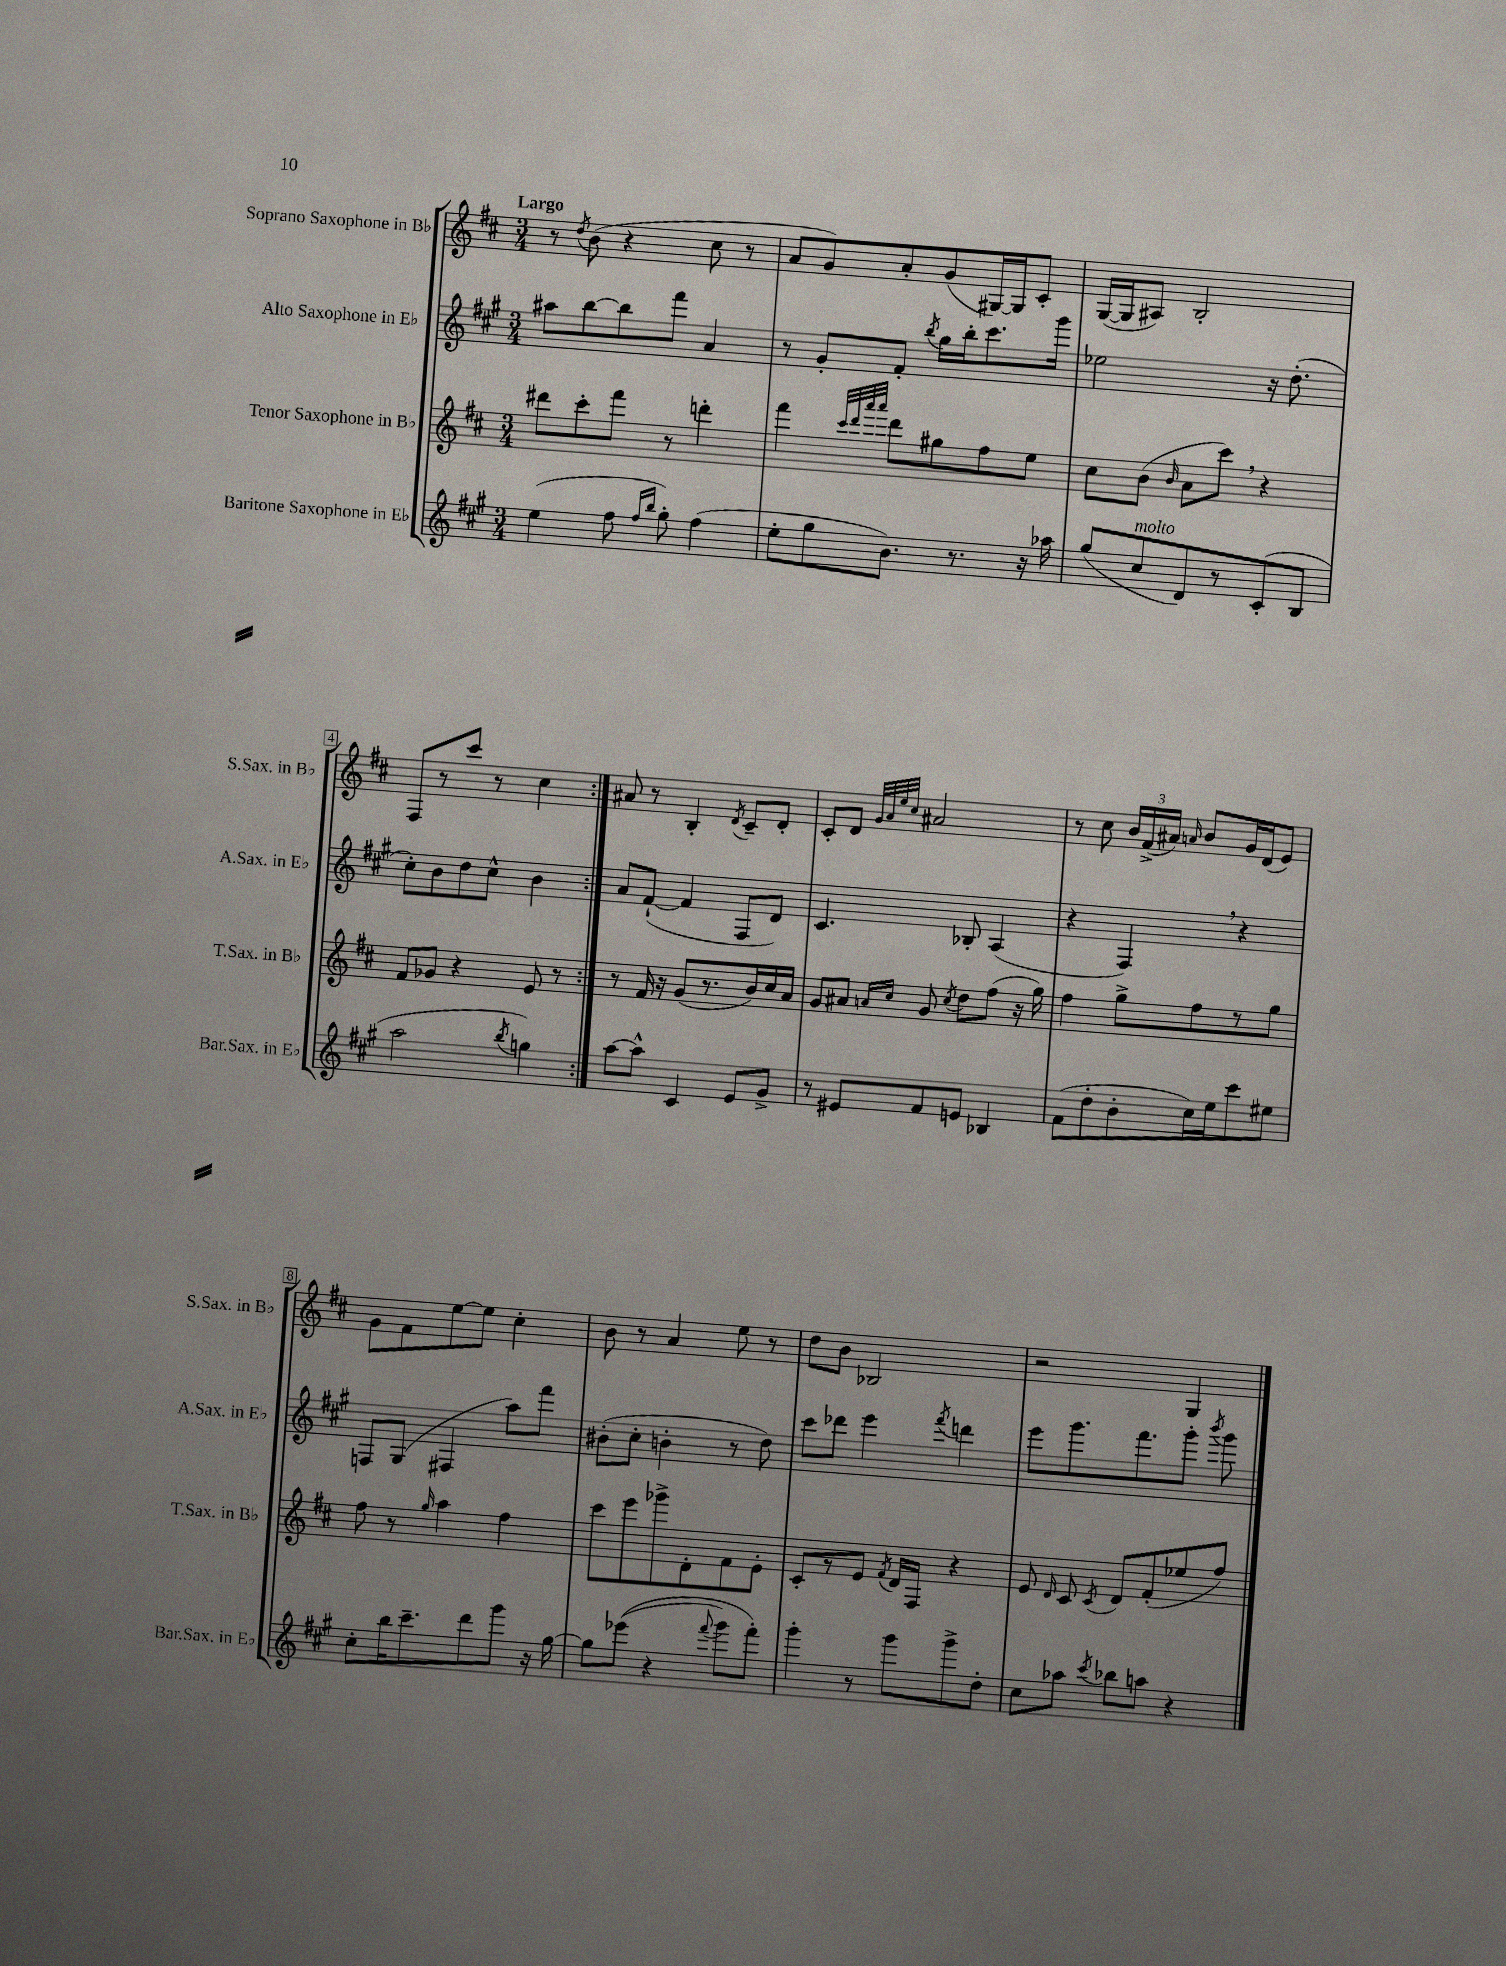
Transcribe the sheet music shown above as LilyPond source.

<<
\new StaffGroup <<
\new Staff = "s0" \with { instrumentName = "Soprano Saxophone in Bb" shortInstrumentName = "S.Sax. in Bb" } {
    \clef treble \key d \major \numericTimeSignature \time 3/4 \tempo "Largo"
    \autoBeamOff \repeat volta 2 { r8 \acciaccatura { d''8 } b'8( r4 cis''8 r8 |
    a'8[ g'8) a'8-. g'8( gis16~) gis16 cis'8]-. |
    g16[~( g16 ais8]) b2-. |
    fis8[ r8 cis'''8] r8 cis''4 | }
    ais'8 r8 b4-. \acciaccatura { d'8 } cis'8[-- d'8]-. |
    cis'8[-. d'8] \grace { g'32[ a'32 e''32 cis''32] } ais'2 |
    r8 cis''8 \tuplet 3/2 { b'16[ fis'16->( ais'16]) } \grace { a'16 } b'8[ g'16 d'16( e'8]) |
    g'8[ fis'8 e''8~ e''8] cis''4-. |
    b'8 r8 a'4 e''8 r8 |
    d''8[ b'8] bes2 |
    r2 g4 \bar "|." |
}
\new Staff = "s1" \with { instrumentName = "Alto Saxophone in Eb" shortInstrumentName = "A.Sax. in Eb" } {
    \clef treble \key a \major \numericTimeSignature \time 3/4
    \autoBeamOff \repeat volta 2 { ais''8[ b''8~ b''8 fis'''8] a'4 |
    r8 gis'8[-. fis'8]-. \acciaccatura { b''8 } gis''16[ b''16-. cis'''8. gis'''16] |
    ees''2 r16 d''8.-.( |
    cis''8[-.) b'8 d''8 cis''8]-^ b'4 | }
    a'8[ fis'8]~-!( fis'4 fis8[ d'8]) |
    cis'4. bes8-. a4( |
    r4 fis4) \breathe r4 |
    f8[ gis8]( fis4 a''8[) fis'''8] |
    bis'8[-.( cis''8]-. b'4-. r8 d''8) |
    cis'''8[ des'''8] e'''4 \acciaccatura { fis'''8 } d'''4 |
    e'''8[ gis'''8. fis'''8. gis'''8]-. \acciaccatura { b'''8 } gis'''8 \bar "|." |
}
\new Staff = "s2" \with { instrumentName = "Tenor Saxophone in Bb" shortInstrumentName = "T.Sax. in Bb" } {
    \clef treble \key d \major \numericTimeSignature \time 3/4
    \autoBeamOff \repeat volta 2 { dis'''8[ cis'''8-. fis'''8] r8 d'''4-. |
    fis'''4 \grace { cis'''32[ d'''32 a'''32 a'''32] } d'''8[ gis''8 fis''8 e''8] |
    cis''8[ b'8]( \grace { b'16 } a'8[ cis'''8]) \breathe r4 |
    fis'8[ ges'8] r4 e'8 r8 | }
    r8 fis'16 r16 g'8[( r8. b'16) cis''16 a'16] |
    g'8[ ais'8] \grace { a'16[ cis''16] } g'8 \acciaccatura { cis''8 } d''8[ fis''8]( r16 g''16) |
    fis''4 g''8[-> fis''8 r8 g''8] |
    fis''8 r8 \grace { g''16 } a''4 fis''4 |
    cis'''8[ e'''8 ges'''8-> d'8-. fis'8 e'8]-. |
    cis'8[-. r8 e'8] \acciaccatura { fis'8 } d'16[ fis16] r4 |
    e'8 \grace { d'16 } cis'8 \acciaccatura { cis'8 } d'8[ fis'8-.( ees''8 fis''8]) \bar "|." |
}
\new Staff = "s3" \with { instrumentName = "Baritone Saxophone in Eb" shortInstrumentName = "Bar.Sax. in Eb" } {
    \clef treble \key a \major \numericTimeSignature \time 3/4
    \autoBeamOff \repeat volta 2 { e''4( fis''8 \grace { fis''16[ b''16] } gis''8-.) fis''4( |
    e''8[-. gis''8 b'8.]) r8. r16 aes''16 |
    gis''8[( cis''8^\markup { \italic "molto" } d'8) r8 cis'8-.( b8] |
    a''2 \acciaccatura { b''8 } g''4) | }
    a''8[~ a''8]-^ cis'4 e'8[ gis'8]-> |
    r8 eis'8[ fis'8 e'8] bes4 |
    fis'8[( d''8-. b'8-. cis''16) e''16 cis'''8 eis''8] |
    cis''8[-. b''16 cis'''8.-- d'''8 gis'''8] r16 gis''16~ |
    gis''8[ ees'''8](\( r4 \appoggiatura { fis'''8 } gis'''8[) fis'''8]-.\) |
    gis'''4-. r8 gis'''8[ gis'''8-> d''8]-. |
    cis''8[ aes''8] \acciaccatura { cis'''8 } bes''8[ a''8] r4 \bar "|." |
}
>>
>>
\layout { \context { \Score \override BarNumber.stencil = #(make-stencil-boxer 0.1 0.3 ly:text-interface::print) } }
